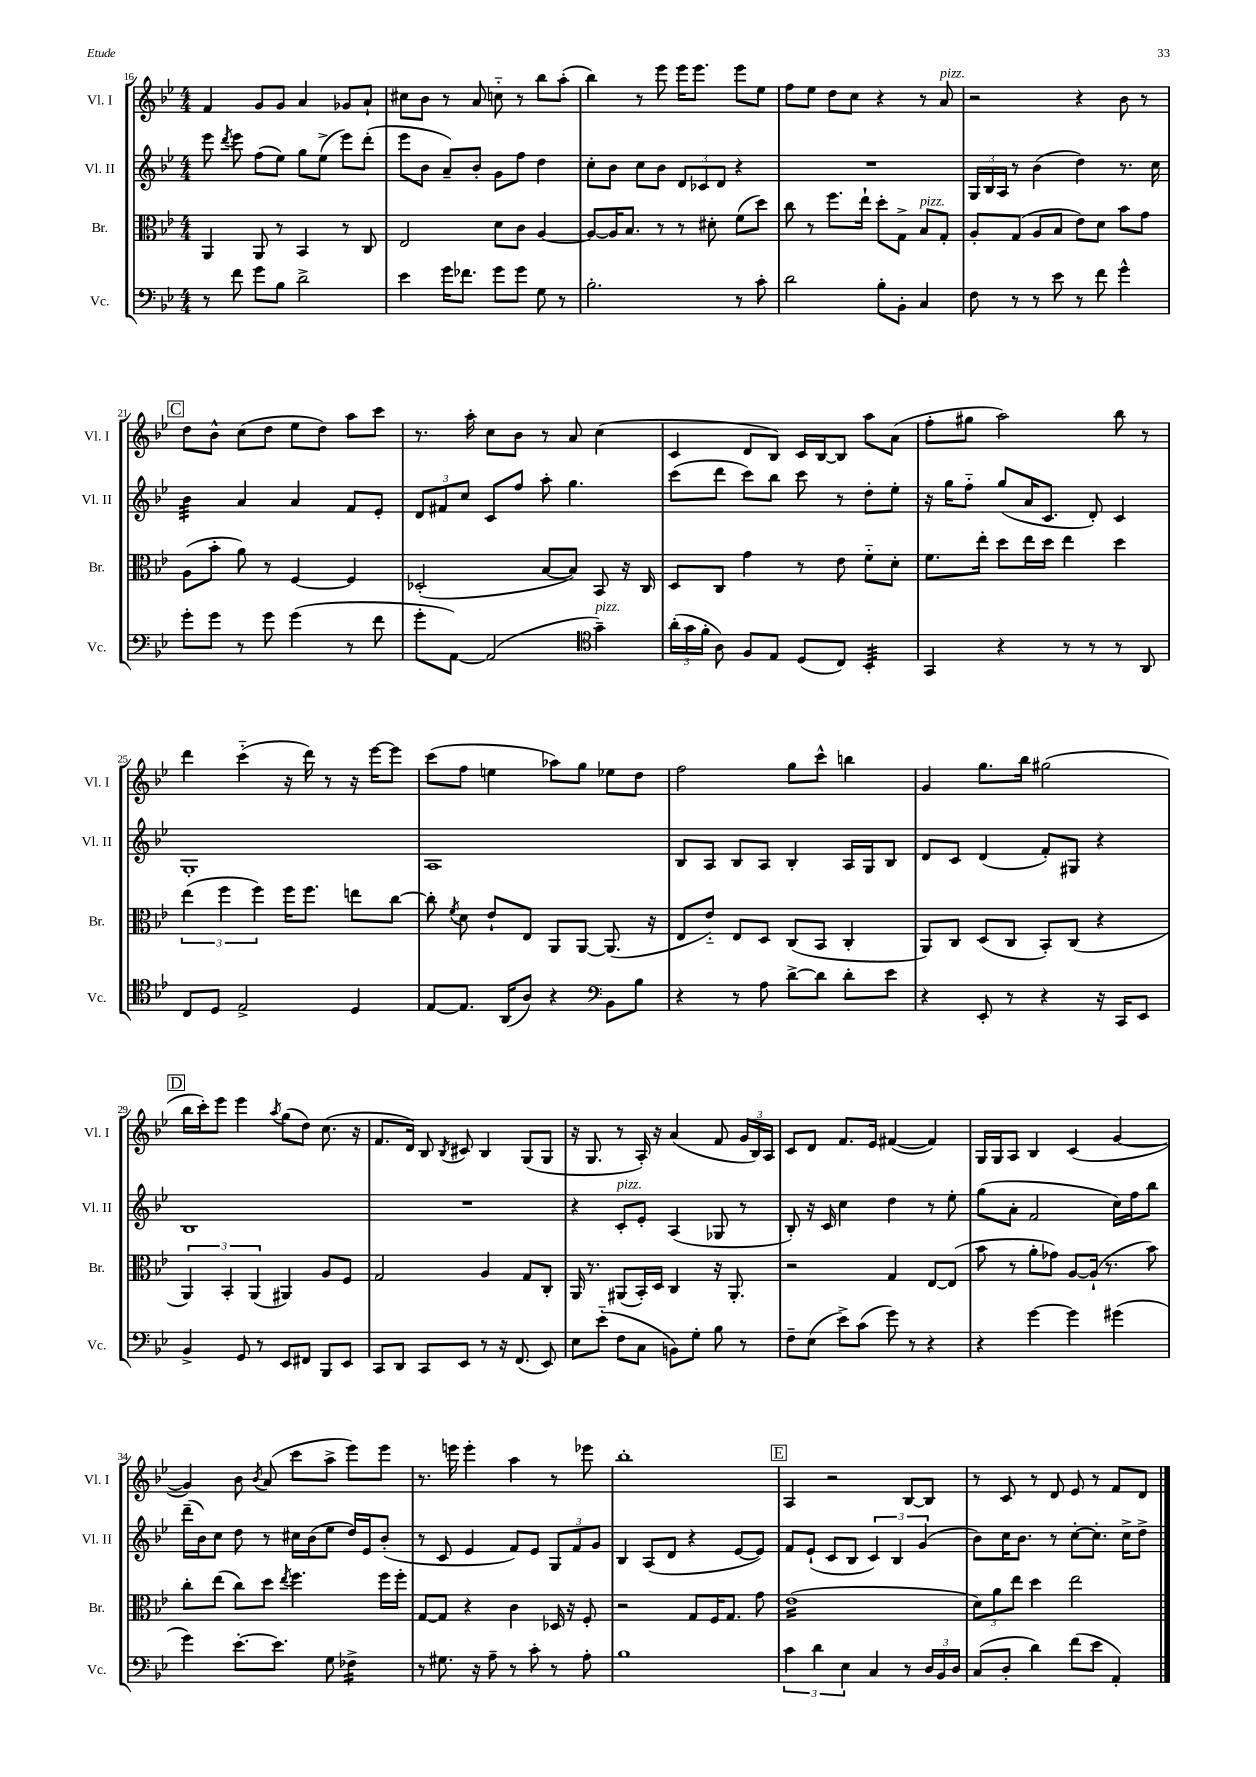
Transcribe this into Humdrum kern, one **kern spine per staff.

**kern	**kern	**kern	**kern
*staff4	*staff3	*staff2	*staff1
*clefF4	*clefC3	*clefG2	*clefG2
*k[b-e-]	*k[b-e-]	*k[b-e-]	*k[b-e-]
*M4/4	*M4/4	*M4/4	*M4/4
8r	4AA	8eee-	4f
.	.	8qddd	.
8f	.	8eee-	.
8g	8AA	(8ff	8g
8B-	8r	8ee-)	8g
2d^	4BB-	8gg	4a
.	.	(8ee-^	.
.	8r	8eee-)	8g-
.	8C	(8ddd'	8a`
=	=	=	=
4e-	2E-	8eee-	8cc#
.	.	8b-	8b-
16g	.	8a~)	8r
8.f-	.	.	.
.	.	8b-'	8a
8g	8d	8g	8cc'~
8g	8c	8ff	8r
8G	[4A	4dd	8bb-
8r	.	.	(8aa'
=	=	=	=
2.B-'	8A_	8cc'	4bb-)
.	16A]	8b-	.
.	8.B-	.	.
.	.	8cc	8r
.	8r	8b-	8eee-
.	8r	12d	16eee-
.	.	.	8.eee-
.	.	12c-	.
.	8d#'	.	.
.	.	12d	.
8r	(8f	4r	8eee-
8c'	8dd)	.	8ee-
=	=	=	=
2d	8cc	1r	8ff
.	8r	.	8ee-
.	8.ff	.	8dd
.	.	.	8cc
.	16ee-`	.	.
8B-'	8dd'	.	4r
8BB-'	8G^	.	.
4C	8B-	.	8r
.	8G'	.	8a
=	=	=	=
8F	8A'	24G	2r
.	.	24B-	.
.	.	24A	.
8r	(8G	8r	.
8r	8A	(4b-	.
8e-	8B-	.	.
8r	8e-)	4dd)	4r
8f	8d	.	.
4g^^	8b-	8.r	8b-
.	8g	.	8r
.	.	16cc	.
=	=	=	=
8g'	(8A	4b-	8dd
8g	8b-'	.	8b-^^
8r	8a)	4a	(8cc
8g	8r	.	8dd
(4g	[4F	4a	8ee-
.	.	.	8dd)
8r	4F]	8f	8aa
8f	.	8e-'	8ccc
=	=	=	=
8g'	(2D-'	12d	8.r
.	.	12f#	.
[8AA)	.	.	.
.	.	12cc	.
.	.	.	16aa'
(2AA]	.	8c	8cc
.	.	8ff	8b-
.	[8B-	8aa'	8r
.	8B-])	4.gg	8a
*clefC4	*	*	*
4g~)	8BB-	.	(4cc
.	16r	.	.
.	16C	.	.
=	=	=	=
(24a'	8D	(8ccc	4c
24g	.	.	.
24f'	.	.	.
8A)	8C	8ddd	.
8F	4g	8ccc)	8d
8E-	.	8bb-	8B-)
(8D	8r	8ccc	16c
.	.	.	[16B-
8C)	8e-	8r	8B-]
4BB-'	8f'~	8dd'	8aa
.	8d'	8ee-'	(8a
=	=	=	=
4GG	8.f	16r	8ff'
.	.	16gg	.
.	.	8ff'~	8gg#
.	16ee-'	.	.
4r	8dd	(8gg	2aa)
.	16ee-	16a	.
.	16dd	8.c	.
8r	4ee-	.	.
8r	.	8d')	.
8r	4dd	4c	8bb-
8AA	.	.	8r
=	=	=	=
8C	(6ee-	1G'	4ddd
8D	.	.	.
.	6ff	.	.
2E-^	.	.	(4ccc'~
.	6ff)	.	.
.	16ff	.	16r
.	8.ff	.	16ddd)
.	.	.	8r
4D	8ee	.	16r
.	.	.	[16eee-
.	[8cc	.	8eee-]
=	=	=	=
[8E-	8cc']	1A	(8ccc
.	8qf	.	.
8.E-]	8d	.	8ff
.	8e-`	.	4ee
(16AA	.	.	.
8A)	8E-	.	.
4r	8AA	.	8aa-)
.	[8AA	.	8gg
*clefF4	*	*	*
8BB-	(8.AA]	.	8ee-
8B-	.	.	8dd
.	16r	.	.
=	=	=	=
4r	8E-	8B-	2ff
.	8e-'~)	8A	.
8r	8E-	8B-	.
8A	8D	8A	.
[8d^	(8C	4B-'	8gg
8d]	8BB-	.	8ccc^^
8d'	4C'	16A	4bb
.	.	16G	.
8e-	.	8B-	.
=	=	=	=
4r	8AA)	8d	4g
.	8C	8c	.
8EE-'	(8D	(4d	8.gg
8r	8C	.	.
.	.	.	16bb-
4r	8BB-')	8f')	(2gg#
.	(8C	8G#	.
16r	4r	4r	.
16CC	.	.	.
8EE-	.	.	.
=	=	=	=
4BB-^	6AA)	1B-	16bb-
.	.	.	16ccc')
.	.	.	8eee-
.	6BB-'	.	.
8GG	.	.	4eee-
.	(6AA	.	.
8r	.	.	.
.	.	.	8qaa
8EE-	4AA#)	.	(8gg
8FF#	.	.	8dd)
8BBB-	8A	.	(8.cc
8EE-	8F	.	.
.	.	.	16r
=	=	=	=
8CC	2G	1r	8.f
8DD	.	.	.
.	.	.	16d)
8CC	.	.	8B-
.	.	.	8qB-
8EE-	.	.	8c#
8r	4A	.	4B-
16r	.	.	.
(8.FF	.	.	.
.	8G	.	(8G
8EE-)	8C'	.	8G
=	=	=	=
8E-	16AA	4r	16r
.	8.r	.	8.G
(8e-'~	.	.	.
8F	(8AA#	8c'	8r
8C	16BB-')	8e-'	16A')
.	16D	.	16r
8BB)	4C	(4A	(4a
8G'	.	.	.
8B-	16r	8G-	8f
.	8.AA#'	.	.
8r	.	8r	24g
.	.	.	24B-)
.	.	.	24A
=	=	=	=
8F~	2r	8B-')	8c
(8E-	.	16r	8d
.	.	16c	.
8e-^)	.	4cc	8.f
(8c	.	.	.
.	.	.	16e-
8g)	4G	4dd	([4f#
8r	.	.	.
4r	[8E-	8r	4f#])
.	(8E-]	8ee-'	.
=	=	=	=
4r	8b-	(8gg	16G
.	.	.	16G
.	8r	8a'	8A
[4g	8a'	2f	4B-
.	8g-)	.	.
4g]	[8A	.	(4c
.	(16A`]	.	.
.	8.r	.	.
(4g#	.	16cc)	[4g
.	.	16ff	.
.	8b-)	8bb-	.
=	=	=	=
4g)	8cc'	(16ddd~	4g])
.	.	16b-)	.
.	(8ee-	8cc	.
[8.e-'	8cc)	8dd	8b-
.	.	.	8qb-
.	8dd	8r	(8a
8.e-]	.	.	.
.	8qee-	.	.
.	4.ff	16cc#	8ccc
.	.	(16b-	.
8G	.	8ee-	8aa^
4F-^	.	16dd)	8eee-)
.	.	16e-	.
.	16ff	(8b-'	8eee-
.	16ff'	.	.
=	=	=	=
8r	[8G	8r	8.r
8.G#	8G]	8c	.
.	.	.	16eee
.	4r	4e-	4eee'
16r	.	.	.
8A~	.	.	.
8r	4c	8f)	4aa
8c'	.	8e-	.
8r	16D-	12G	8r
.	16r	.	.
.	.	12f	.
8A'	8F'	.	8eee-
.	.	12g	.
=	=	=	=
1B-	2r	4B-	1bb-'
.	.	(8A	.
.	.	8d	.
.	8G	4r	.
.	16F	.	.
.	8.G	.	.
.	.	[8e-	.
.	8g	8e-])	.
=	=	=	=
6c	(1e-	8f	4A
.	.	(8e-`	.
6d	.	.	.
.	.	8c	2r
6E-	.	.	.
.	.	8B-	.
4C	.	6c)	.
.	.	6B-	.
8r	.	.	[8B-
.	.	(6g	.
24D	.	.	8B-]
24BB-	.	.	.
24D	.	.	.
=	=	=	=
(8C	12d)	8b-)	8r
.	12a	.	.
8D'	.	16cc	8c
.	12ee-	.	.
.	.	8.b-	.
4d)	4dd	.	8r
.	.	8r	8d
(8f	2ee-	[8cc'	8e-
8e-	.	8.cc']	8r
4AA')	.	.	8f
.	.	16cc^	.
.	.	8dd^	8d
==	==	==	==
*-	*-	*-	*-
